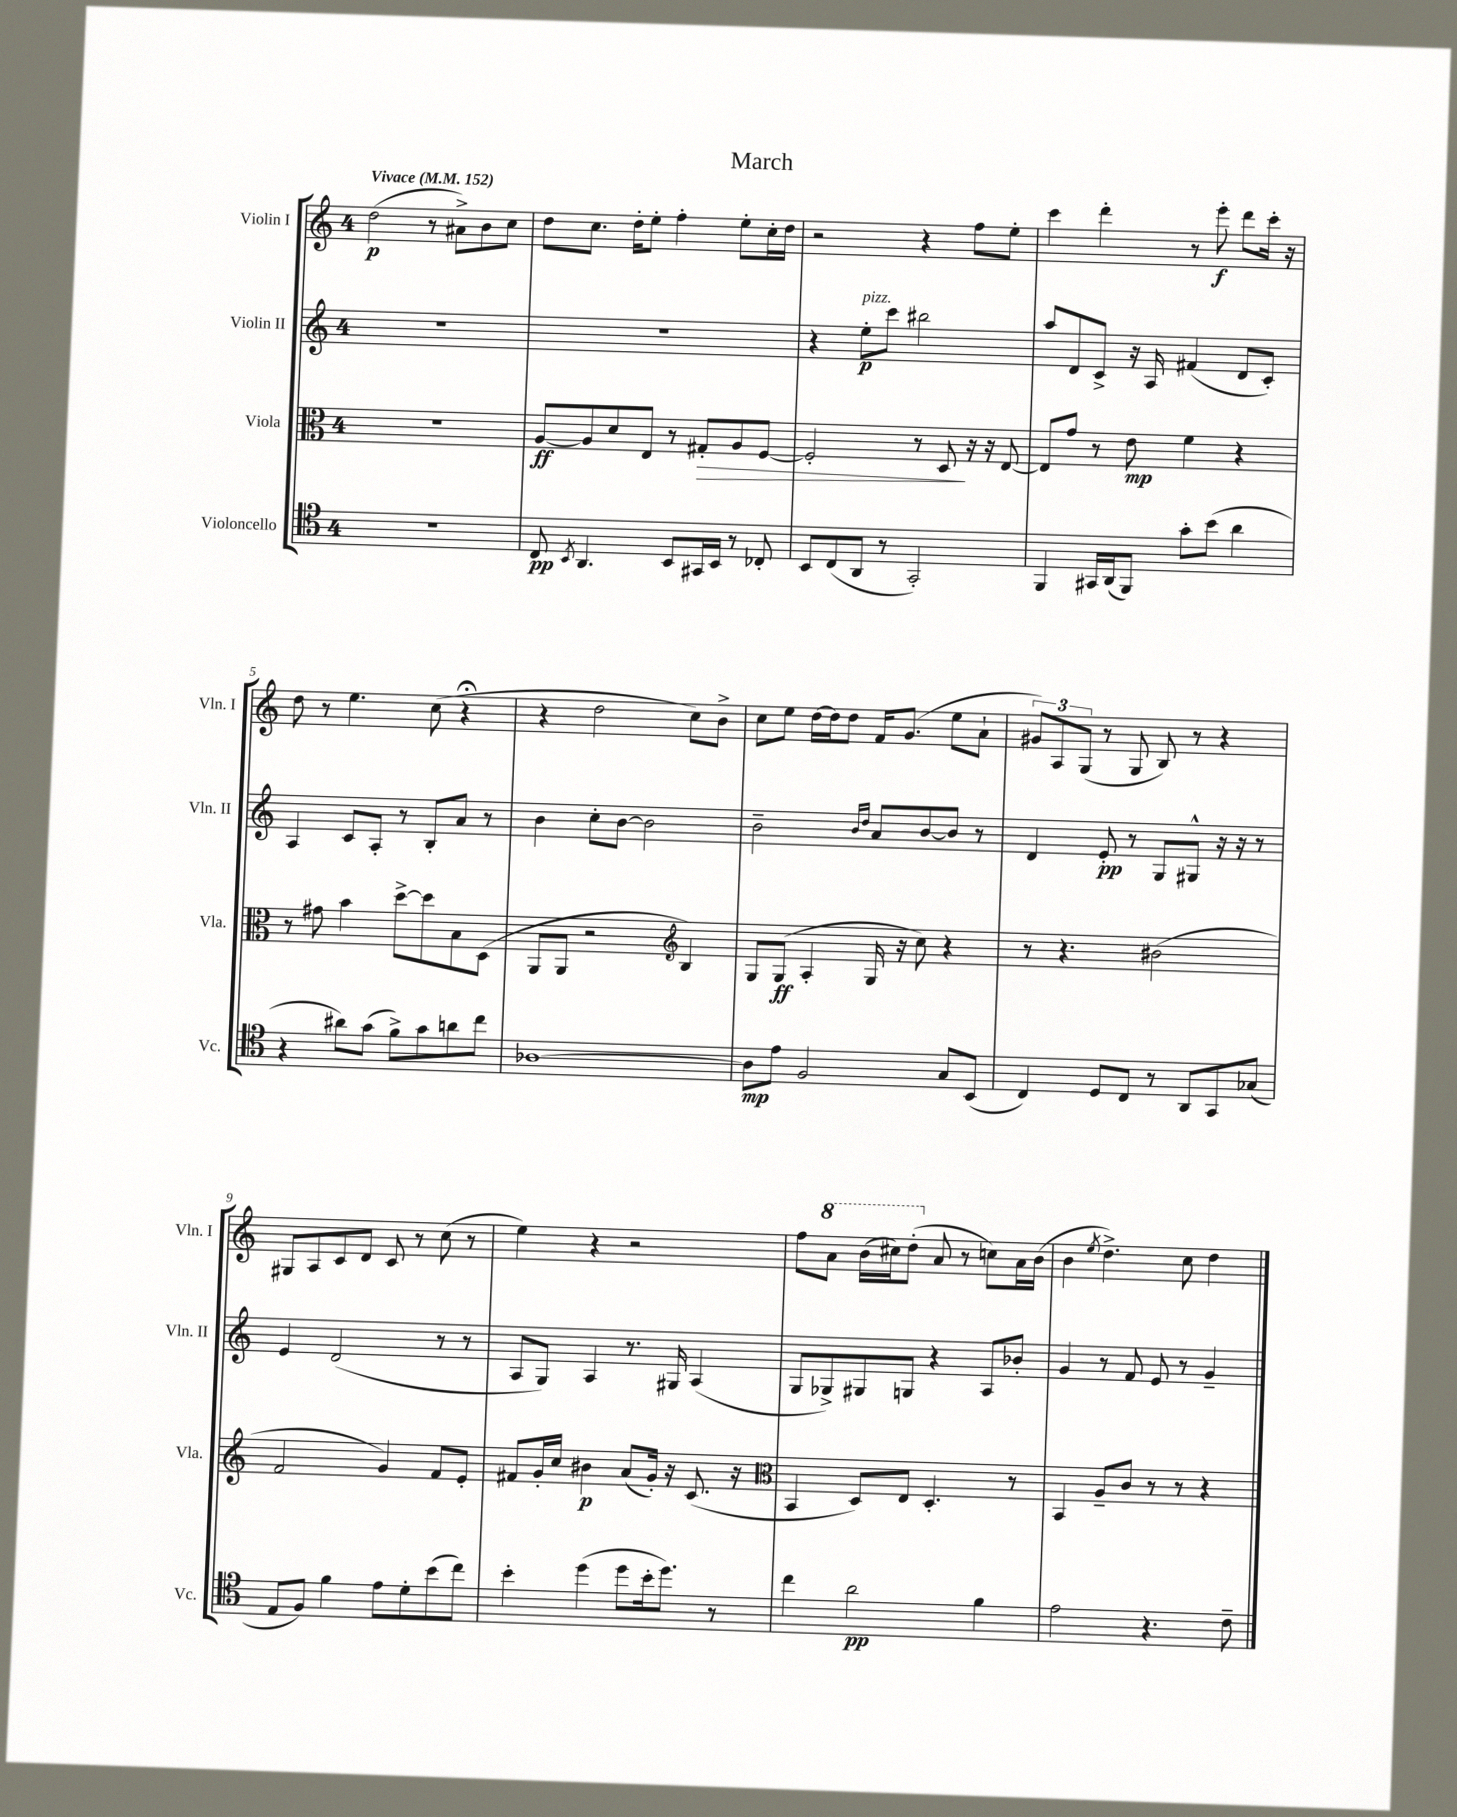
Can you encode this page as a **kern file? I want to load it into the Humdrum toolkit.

**kern	**dynam	**kern	**dynam	**kern	**dynam	**kern	**dynam
*part4	*part4	*part3	*part3	*part2	*part2	*part1	*part1
*staff4	*staff4	*staff3	*staff3	*staff2	*staff2	*staff1	*staff1
*I"Violoncello	*	*I"Viola	*	*I"Violin II	*	*I"Violin I	*
*I'Vc.	*	*I'Vla.	*	*I'Vln. II	*	*I'Vln. I	*
*clefC4	*	*clefC3	*	*clefG2	*	*clefG2	*
*k[]	*	*k[]	*	*k[]	*	*k[]	*
*M4/4	*	*M4/4	*	*M4/4	*	*M4/4	*
*MM152	*	*MM152	*	*MM152	*	*MM152	*
=1	=1	=1	=1	=1	=1	=1	=1
!	!	!	!	!	!	!LO:TX:a:B:t=Vivace	!
1r	.	1r	.	1r	.	(2dd\	p
.	.	.	.	.	.	8r	.
.	.	.	.	.	.	8a#X^\L)	.
.	.	.	.	.	.	8b\	.
.	.	.	.	.	.	8cc\J	.
=2	=2	=2	=2	=2	=2	=2	=2
8C/	pp	[8A/L	ff	1r	.	8dd\L	.
8qBB/	.	.	.	.	.	.	.
4.AA/	.	8A/]	.	.	.	8.cc\J	.
.	.	8d/	.	.	.	.	.
.	.	.	.	.	.	16dd'\KL	.
.	.	8E/J	.	.	.	8ee'\J	.
8BB/L	.	8r	.	.	.	4ff'\	.
!	!	!	!LO:HP:b	!	!	!	!
16GG#X/L	.	8G#X'/L	>	.	.	.	.
16BB/JJ	.	.	.	.	.	.	.
8r	.	8A/	.	.	.	8ee'\L	.
8C-X'/	.	[8F/J	.	.	.	16cc'\L	.
.	.	.	.	.	.	16dd\JJ	.
=3	=3	=3	=3	=3	=3	=3	=3
8BB/L	.	2F'/]	.	4r	.	2r	.
(8C/	.	.	.	.	.	.	.
!	!	!	!	!LO:TX:a:i:t=pizz.	!	!	!
8AA/J	.	.	.	8ee'\L	p	.	.
8r	.	.	.	8ccc\J	.	.	.
2GG'/)	.	8r	.	2bb#X\	.	4r	.
.	.	8D/	.	.	.	.	.
.	.	16r	]	.	.	8ff\L	.
.	.	16r	.	.	.	.	.
.	.	[8E/	.	.	.	8ee'\J	.
=4	=4	=4	=4	=4	=4	=4	=4
4FF/	.	8E/L]	.	8aa/L	.	4ccc\	.
.	.	8g/J	.	8d/	.	.	.
16GG#X/LL	.	8r	.	8c^/J	.	4ddd'\	.
(16AA/J	.	.	.	.	.	.	.
8FF/J)	.	8e\	mp	16r	.	.	.
.	.	.	.	16A/	.	.	.
8g'\L	.	4f\	.	(4f#X/	.	8r	.
(8b\J	.	.	.	.	.	8eee'\	f
4a\	.	4r	.	8d/L	.	8ddd\L	.
.	.	.	.	8c'/J)	.	16ccc'\Jk	.
.	.	.	.	.	.	16r	.
!!LO:LB:g=z
=5	=5	=5	=5	=5	=5	=5	=5
4r	.	8r	.	4A/	.	8dd\	.
.	.	8g#X\	.	.	.	8r	.
8a#X\L)	.	4b\	.	8c/L	.	4.ee\	.
(8g\J	.	.	.	8A'/J	.	.	.
8f^\L)	.	[8dd^\L	.	8r	.	.	.
8g\	.	8dd\]	.	8B'/L	.	(8cc\	.
8an\	.	8B\	.	8a/J	.	4r;<	.
8cc\J	.	(8D\J	.	8r	.	.	.
=6	=6	=6	=6	=6	=6	=6	=6
[1A-X	.	8AA/L	.	4b\	.	4r	.
.	.	8AA/J	.	.	.	.	.
.	.	2r	.	8cc'\L	.	2dd\	.
.	.	.	.	[8b\J	.	.	.
.	.	.	.	2b\]	.	.	.
*	*	*clefG2	*	*	*	*	*
.	.	4B/)	.	.	.	8cc\L)	.
.	.	.	.	.	.	8b^\J	.
=7	=7	=7	=7	=7	=7	=7	=7
8A-\L]	mp	8G/L	.	2b~\	.	8cc\L	.
8e\J	.	(8G/J	ff	.	.	8ee\J	.
2F/	.	4A'/	.	.	.	[16dd\LL	.
.	.	.	.	.	.	16dd\J]	.
.	.	.	.	.	.	8dd\J	.
.	.	.	.	16qqb/LL	.	.	.
.	.	.	.	16qqdd/JJ	.	.	.
.	.	16G/	.	8a/L	.	16f/KL	.
.	.	16r	.	.	.	(8.g/J	.
.	.	8cc\)	.	[8b/	.	.	.
8G/L	.	4r	.	8b/J]	.	8ee\L	.
(8BB/J	.	.	.	8r	.	8a`\J	.
=8	=8	=8	=8	=8	=8	=8	=8
4C/)	.	8r	.	4d/	.	12g#X/L)	.
.	.	.	.	.	.	12A/	.
.	.	4.r	.	.	.	.	.
.	.	.	.	.	.	(12G/J	.
8D/L	.	.	.	8e'/	pp	8r	.
8C/J	.	.	.	8r	.	8G/	.
8r	.	(2b#X\	.	8G/L	.	8B/)	.
8AA/L	.	.	.	8G#X^^/J	.	8r	.
8GG/	.	.	.	16r	.	4r	.
.	.	.	.	16r	.	.	.
(8G-X/J	.	.	.	8r	.	.	.
!!LO:LB:g=z
=9	=9	=9	=9	=9	=9	=9	=9
8E/L	.	2f/	.	4e/	.	8G#X/L	.
8F/J)	.	.	.	.	.	8A/	.
4f\	.	.	.	(2d/	.	8c/	.
.	.	.	.	.	.	8d/J	.
8e\L	.	4g/)	.	.	.	8c/	.
8d'\	.	.	.	.	.	8r	.
(8b\	.	8f/L	.	8r	.	(8cc\	.
8cc\J)	.	8e'/J	.	8r	.	8r	.
=10	=10	=10	=10	=10	=10	=10	=10
4b'\	.	8f#X/L	.	8A/L	.	4ee\)	.
.	.	16g'/L	.	8G/J)	.	.	.
.	.	16cc/JJ	.	.	.	.	.
(4dd\	.	4b#X\	p	4A/	.	4r	.
8dd\L	.	(8a/L	.	8.r	.	2r	.
16b'\k	.	16g'/Jk)	.	.	.	.	.
8.dd\J)	.	16r	.	16G#X/	.	.	.
.	.	(8.c/	.	(4A/	.	.	.
8r	.	.	.	.	.	.	.
.	.	16r	.	.	.	.	.
=11	=11	=11	=11	=11	=11	=11	=11
*	*	*clefC3	*	*	*	*	*
4cc\	.	4BB/	.	8G/L	.	8ff\L	.
*	*	*	*	*	*	*8va	*
.	.	.	.	8G-X^/)	.	8aa\J	.
2a\	pp	8D/L)	.	8G#X/	.	(16bb\LL	.
.	.	.	.	.	.	16ccc#X\J)	.
.	.	8E/J	.	8Gn/J	.	(8ddd'\J	.
*	*	*	*	*	*	*X8va	*
.	.	4.D'/	.	4r	.	8a/	.
.	.	.	.	.	.	8r	.
4f\	.	.	.	8A/L	.	8ccn\L)	.
.	.	8r	.	8b-X'/J	.	16a\L	.
.	.	.	.	.	.	(16b\JJ	.
=12	=12	=12	=12	=12	=12	=12	=12
2e\	.	4BB/	.	4g/	.	4b\	.
.	.	.	.	.	.	8qee/	.
.	.	8A~/L	.	8r	.	4.dd^\)	.
.	.	8c/J	.	8f/	.	.	.
4.r	.	8r	.	8e/	.	.	.
.	.	8r	.	8r	.	8cc\	.
.	.	4r	.	4g~/	.	4dd\	.
8c~\	.	.	.	.	.	.	.
==	==	==	==	==	==	==	==
*-	*-	*-	*-	*-	*-	*-	*-
